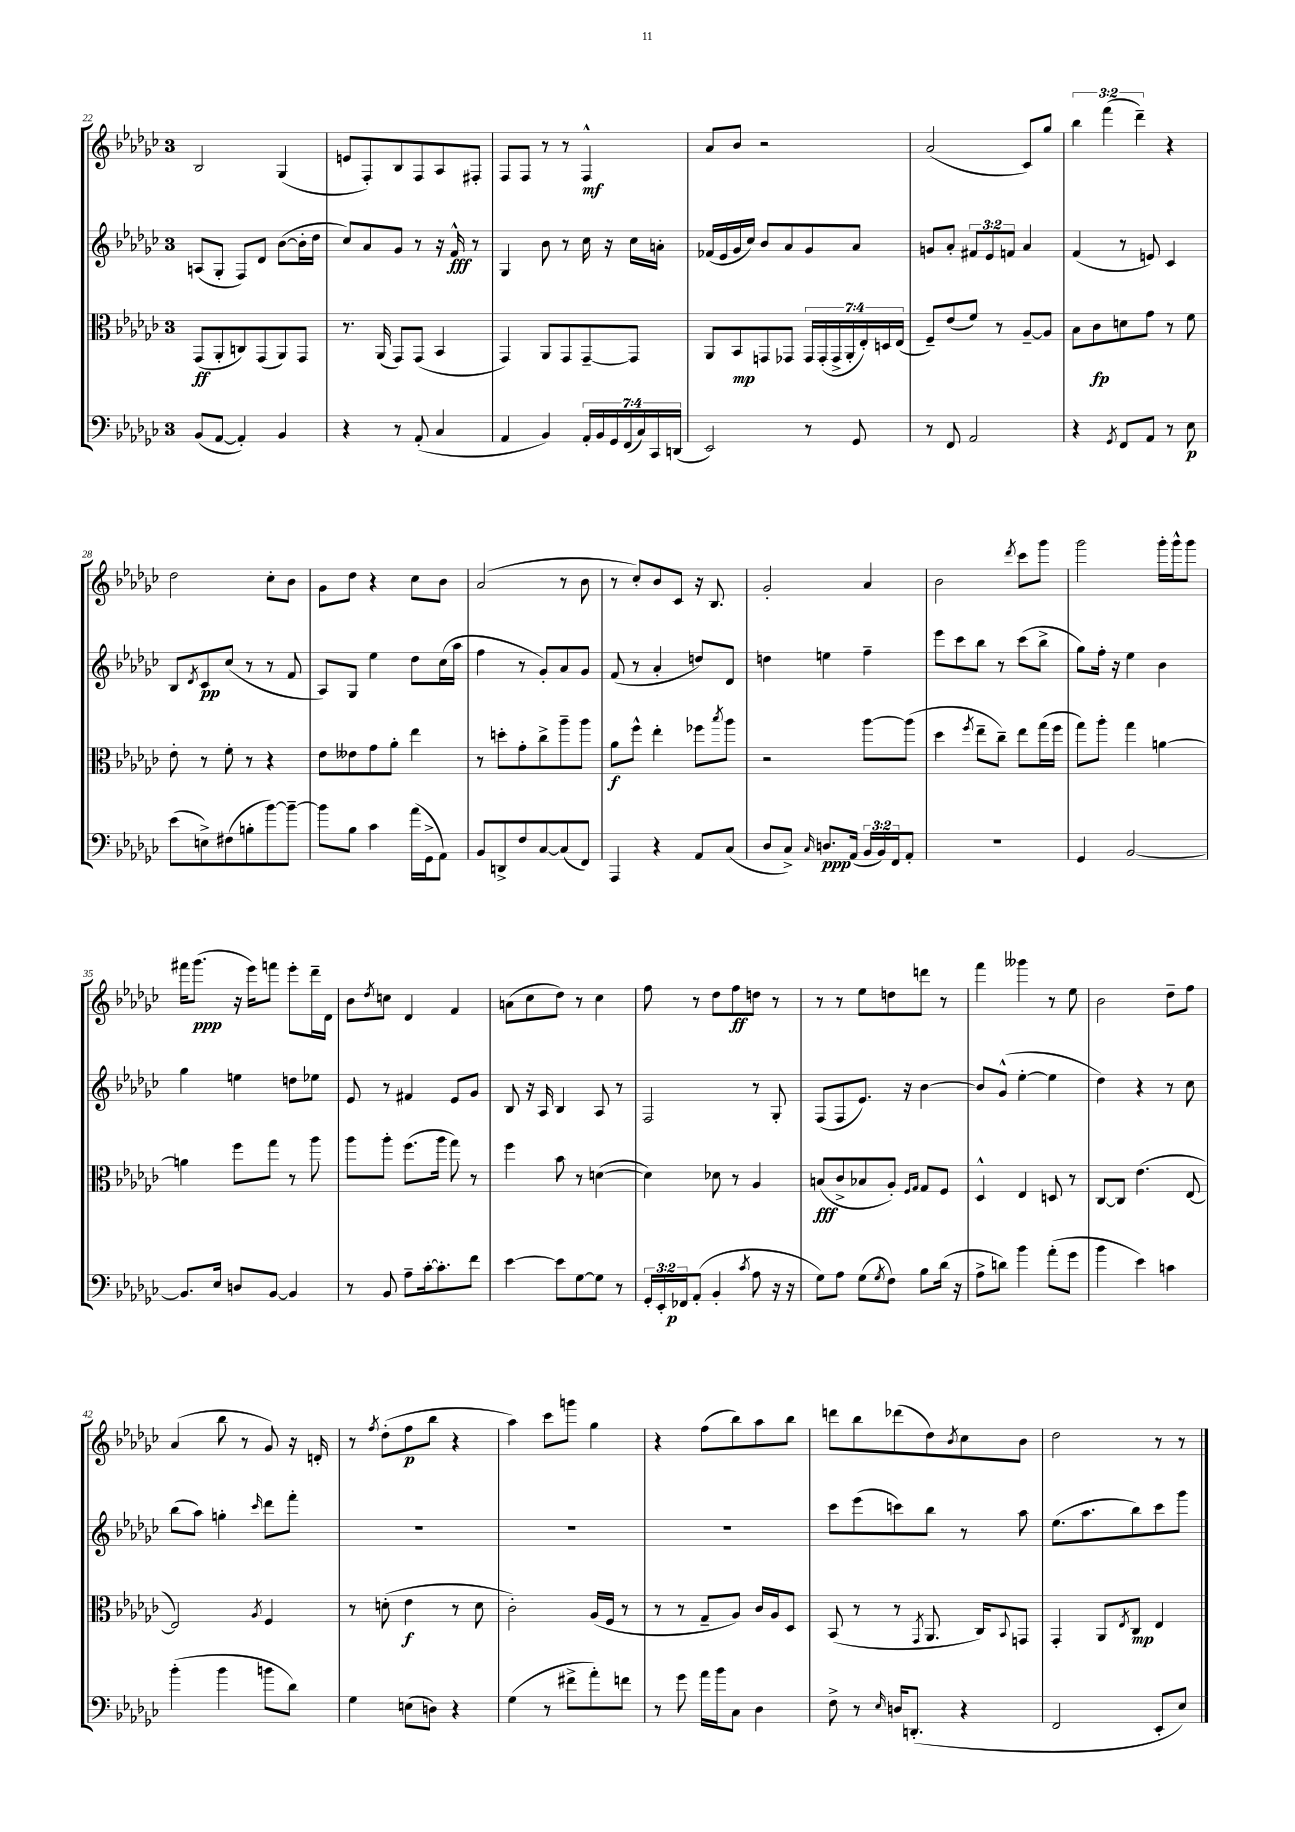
<<
\new StaffGroup <<
\new Staff = "s0" {
    \clef treble \key ges \major \once \override Staff.TimeSignature.style = #'single-digit \time 3/4 \override Staff.TupletNumber.text = #tuplet-number::calc-fraction-text
    bes2 ges4( |
    e'8 f8-.) bes8 f8 aes8 fis8-. |
    f8 f8 r8 r8 f4-^\mf |
    aes'8 bes'8 r2 |
    aes'2( ces'8) ges''8 |
    \tuplet 3/2 { bes''4 f'''4( des'''4--) } r4 |
    des''2 ces''8-. bes'8 |
    ges'8 des''8 r4 ces''8 bes'8 |
    aes'2( r8 bes'8 |
    r8 ces''8-.) bes'8 ces'8 r16 bes8. |
    ges'2-. aes'4 |
    bes'2 \acciaccatura { des'''8 } ces'''8 ges'''8 |
    ges'''2 ges'''16-. ges'''16-^ ges'''8 |
    fis'''16 ges'''8.\ppp( r16 ees'''16) f'''8 ees'''8-. des'''16-- des'16 |
    bes'8 \acciaccatura { des''8 } c''8 des'4 f'4 |
    a'8( ces''8 des''8) r8 ces''4 |
    f''8 r8 des''8 f''8\ff d''8 r8 |
    r8 r8 ees''8 d''8 d'''8 r8 |
    f'''4 geses'''4 r8 ees''8 |
    bes'2 des''8-- f''8 |
    aes'4( bes''8 r8 ges'8) r16 d'16-. |
    r8 \acciaccatura { f''8 } des''8-.( f''8\p bes''8 r4 |
    aes''4) ces'''8 g'''8 ges''4 |
    r4 f''8( bes''8) aes''8 bes''8 |
    d'''8 bes''8 des'''8( des''8) \acciaccatura { bes'8 } ces''8 bes'8 |
    des''2 r8 r8 \bar "|." |
}
\new Staff = "s1" {
    \clef treble \key ges \major \once \override Staff.TimeSignature.style = #'single-digit \time 3/4 \override Staff.TupletNumber.text = #tuplet-number::calc-fraction-text
    a8( ges8-. f8) des'8 bes'8~( bes'16-. des''16 |
    ces''8) aes'8 ges'8 r8 r16 f'16-^\fff r8 |
    ges4 bes'8 r8 ces''16 r16 ces''16 a'16-. |
    fes'16( ees'16 ges'16 ces''16) bes'8 aes'8 ges'8 aes'8 |
    g'8 aes'8-. \tuplet 3/2 { fis'8 ees'8 f'8 } aes'4 |
    f'4( r8 e'8) ces'4 |
    bes8 \acciaccatura { des'8 } ces'8\pp ces''8( r8 r8 f'8 |
    aes8) ges8 ees''4 des''8 ces''16( aes''16 |
    f''4 r8 ges'8-.) aes'8 ges'8 |
    f'8( r8 aes'4-. d''8) des'8 |
    d''4 e''4 f''4-- |
    ees'''8 ces'''8 bes''8 r8 ces'''8( bes''8-> |
    ges''8) f''16-. r16 ees''4 bes'4 |
    ges''4 e''4 d''8 ees''8 |
    ees'8 r8 fis'4 ees'8 ges'8 |
    bes8 r16 aes16 bes4 aes8 r8 |
    f2 r8 ges8-. |
    f8( f8 ees'8.) r16 bes'4~ |
    bes'8 ges'8-^( ees''4~-. ees''4 |
    des''4) r4 r8 ces''8 |
    bes''8( aes''8) g''4-. \grace { ces'''16 } des'''8 f'''8-. |
    R2. |
    R2. |
    R2. |
    ces'''8 ees'''8( c'''8) bes''8 r8 aes''8 |
    ees''8.( aes''8. bes''8) ces'''8 ges'''8 \bar "|." |
}
\new Staff = "s2" {
    \clef alto \key ges \major \once \override Staff.TimeSignature.style = #'single-digit \time 3/4 \override Staff.TupletNumber.text = #tuplet-number::calc-fraction-text
    ges,8\ff( aes,8-. c8) ges,8( aes,8) ges,8 |
    r8. aes,16( ges,8) ges,8( bes,4 |
    ges,4) aes,8 ges,8 ges,8~-- ges,8 |
    aes,8 bes,8\mp g,8 ges,8 \tuplet 7/4 { ges,16 ges,16-.( ges,16-> aes,16-. ees16-.) d16 ees16( } |
    f8--) ees'8( f'8) r8 aes8~-- aes8 |
    bes8 ces'8\fp d'8 ges'8 r8 f'8 |
    ees'8-. r8 f'8-. r8 r4 |
    ees'8 eeses'8 ges'8 aes'8-. ees''4 |
    r8 d''8-. ges'8-. ces''8-> aes''8-- aes''8 |
    aes'8\f f''8-^ ees''4-. fes''8 \acciaccatura { bes''8 } aes''8 |
    r2 aes''8~ aes''8( |
    des''4 \acciaccatura { f''8 } ees''8-- ces''8--) ees''8 ges''16( f''16 |
    ges''8) aes''8-. ges''4 a'4~ |
    a'4 f''8 ges''8 r8 aes''8 |
    aes''8 aes''8-. f''8.( aes''16 ges''8) r8 |
    f''4 bes'8 r8 d'4~( |
    d'4) des'8 r8 aes4 |
    b8\fff( ces'8-> bes8 aes8-.) \grace { f16 ges16 } ges8 f8 |
    des4-^ ees4 d8 r8 |
    ces8~ ces8 ees'4.( ees8~ |
    ees2) \acciaccatura { aes8 } f4 |
    r8 d'8-.( ees'4\f r8 d'8 |
    ces'2-.) aes16( f16 r8 |
    r8 r8 ges8-- aes8) ces'16 aes16 des8 |
    bes,8( r8 r8 \acciaccatura { ges,8 } aes,8. ces16) \appoggiatura { bes,8 } g,8 |
    ges,4-. aes,8 \acciaccatura { ees8 } ces8\mp ees4 \bar "|." |
}
\new Staff = "s3" {
    \clef bass \key ges \major \once \override Staff.TimeSignature.style = #'single-digit \time 3/4 \override Staff.TupletNumber.text = #tuplet-number::calc-fraction-text
    bes,8( aes,8~ aes,4-.) bes,4 |
    r4 r8 aes,8-.( ces4 |
    aes,4 bes,4) \tuplet 7/4 { aes,16-. bes,16 ges,16 f,16( ces16) ces,16 d,16( } |
    ees,2) r8 ges,8 |
    r8 f,8 aes,2 |
    r4 \acciaccatura { ges,8 } f,8 aes,8 r8 ees8\p |
    ees'8( e8->) fis8( b8-. bes'8~) bes'8~-- |
    bes'8 bes8 ces'4 aes'16( ges,16-> aes,8) |
    bes,8 d,8-> f8 ces8~ ces8( f,8) |
    aes,,4 r4 aes,8 ces8( |
    des8 ces8->) \grace { ces16 } d8.\ppp aes,16( \tuplet 3/2 { bes,16 bes,16) f,16 } aes,8-. |
    R2. |
    ges,4 bes,2~ |
    bes,8. ees16 d8 bes,8~ bes,4 |
    r8 bes,8 aes8-- ces'16~-. ces'8.-. f'8 |
    ees'4~ ees'8 ges8~ ges8 r8 |
    \tuplet 3/2 { ges,16-. ees,16-. fes,16\p } aes,8-.( bes,4-. \acciaccatura { ces'8 } aes8 r16 r16 |
    ges8) aes8 ges8( \acciaccatura { ges8 } f8) bes8 des'16( r16 |
    aes8-> d'8) bes'4 aes'8-.( ges'8 |
    bes'4 ees'4) c'4 |
    bes'4-.( bes'4 b'8 des'8) |
    ges4 e8( d8) r4 |
    ges4( r8 fis'8-> aes'8-.) f'8 |
    r8 ges'8 aes'16 bes'16 ces8 des4 |
    f8-> r8 \grace { ees16 } d16 d,8.-.( r4 |
    f,2 ees,8-. ees8) \bar "|." |
}
>>
>>
\layout { \context { \Score currentBarNumber = #22 } }
